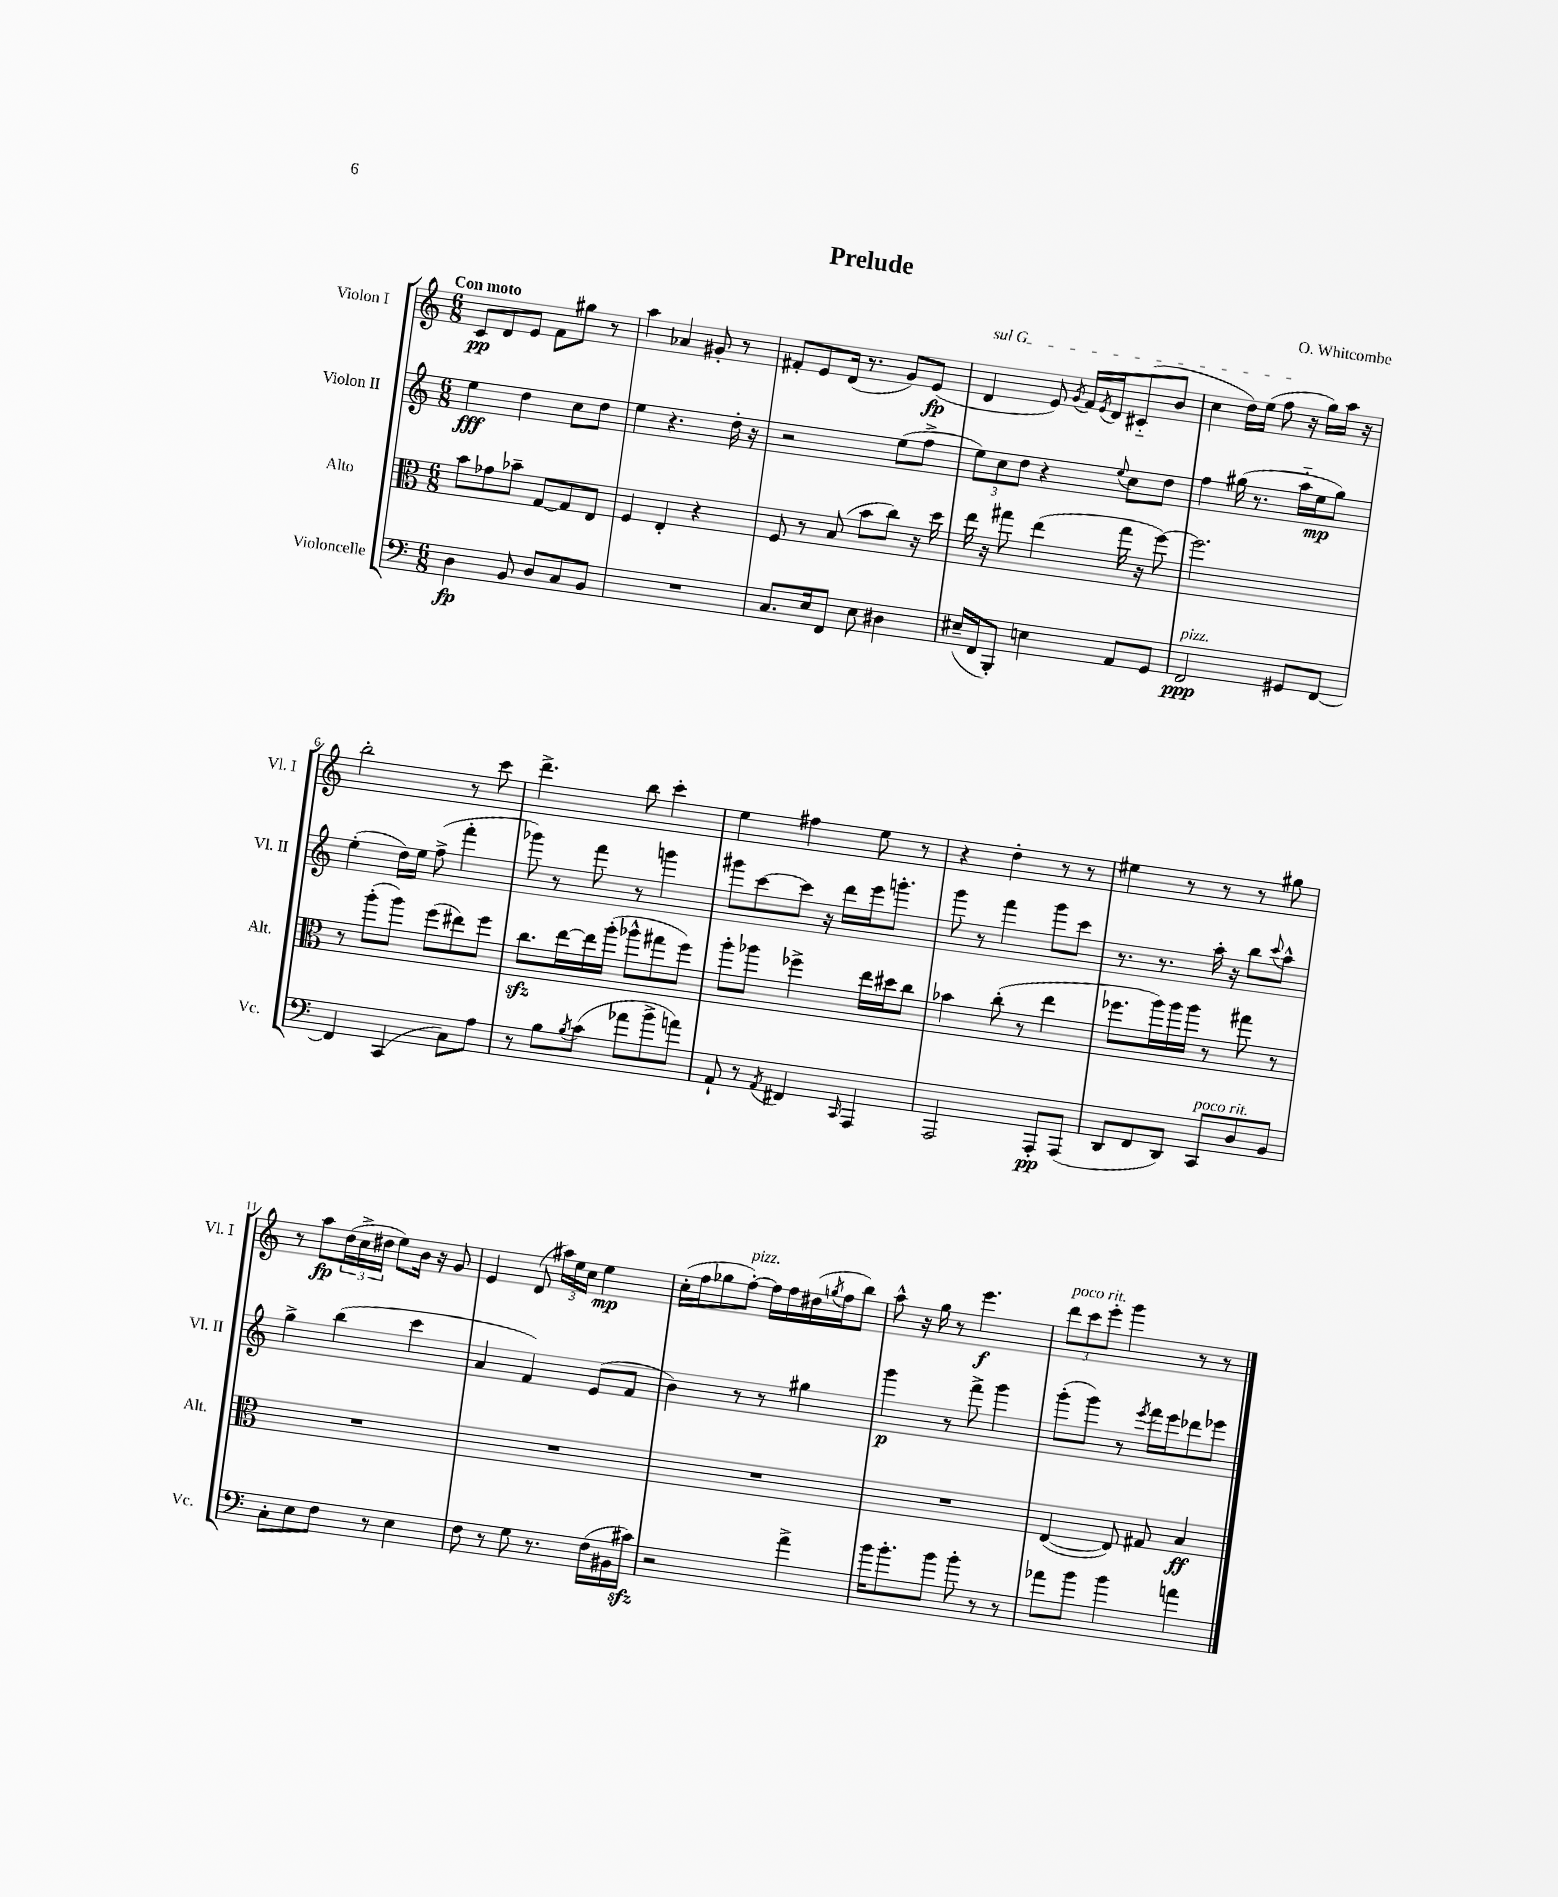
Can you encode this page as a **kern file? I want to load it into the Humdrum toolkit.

**kern	**kern	**kern	**kern
*staff4	*staff3	*staff2	*staff1
*clefF4	*clefC3	*clefG2	*clefG2
*k[]	*k[]	*k[]	*k[]
*M6/8	*M6/8	*M6/8	*M6/8
4D\	8b\L	4ee\	8c/L
.	8g-\	.	8d/
8BB/	8b-~\J	4dd\	8e/J
8D/L	[8G/L	.	8f\L
8C/	8G/]	8cc\L	8gg#\J
8BB/J	8E/J	8dd\J	8r
=	=	=	=
2.r	4F/	4ee\	4aa\
.	4E'/	4.r	4a-/
.	4r	.	8g#'/
.	.	16dd'\	8r
.	.	16r	.
=	=	=	=
8.C/L	8F/	2r	8f#'/L
.	8r	.	8e/
16E/k	.	.	.
8FF/J	(8B/	.	(16d/Jk
.	.	.	8.r
8E\	8b\L	.	.
4D#\	8cc\J)	(8ee\L	8g/L)
.	16r	8ff^\J	(8e/J
.	16dd\	.	.
=	=	=	=
(16E#~/LL	16ee\	12ee\L)	4d/
16FF/J	16r	.	.
.	.	12cc\	.
8BBB'/J)	8gg#\	.	.
.	.	12dd\J	.
4E\	(4ee\	4r	8e/)
.	.	.	8qg/
.	.	.	16f/LL
.	.	.	8qe/
.	.	.	16d/J
.	.	8qqee/	.
8AA/L	16gg#\	8cc\L	(8c#'~/
.	16r	.	.
8GG/J	[8ff\)	8dd\J	8b/J
=	=	=	=
2FF/	2.ff\]	4ff\	4cc\
.	.	(16gg#\	16dd\LL)
.	.	8.r	(16ee\JJ
.	.	.	8ff\
8GG#/L	.	16aa'~\LL	16r
.	.	16ee\J	16gg\LL)
[8FF/J	.	8gg#\J)	16aa\JJ
.	.	.	16r
=	=	=	=
4FF/]	8r	(4ee'\	2bb'\
.	(8aa'\L	.	.
(4CC/	8aa\J)	16dd\LL)	.
.	.	16ee\JJ	.
.	(8ff\L	(8ff^\	.
8C\L)	8ee#\)	4fff'\	8r
8A\J	8ff\J	.	8ccc\
=	=	=	=
8r	8.cc\L	8ggg-\)	4.ddd^\
8B\L	.	8r	.
.	[16ee\L	.	.
8qB/	.	.	.
(8c\J	16ee\]	8fff\	.
.	(16aa'\JJ	.	.
8a-\L	8aa-^^\L	8r	8bb\
8b^\	8gg#\	4ggg\	4ccc'\
8a\J)	8ff\J)	.	.
=	=	=	=
8AA`/	8aa'\L	8ggg#\L	4ee\
8r	8aa-\J	[8ccc\	.
8qAA/	.	.	.
4FF#/	4ff-^\	8ccc\]J	4ff#\
.	.	16r	.
.	.	16ddd\LL	.
16qqCC/	.	.	.
4AAA/	16ee\LL	16eee\J	8ee\
.	16dd#\J	8.ggg'\J	.
.	8cc\J	.	8r
=	=	=	=
2AAA/	4b-\	8ggg\	4r
.	.	8r	.
.	(8cc'\	4fff\	4dd'\
.	8r	.	.
8AAA'/L	4ee\	8ggg\L	8r
(8AAA/J	.	8ccc\J	8r
=	=	=	=
8DD/L	8.ff-\L	8.r	4ee#\
8FF/	.	.	.
.	16aa\L)	8.r	.
8DD/J)	16aa\	.	8r
.	16aa\JJ	.	.
8CC/L	8r	16aa'\	8r
.	.	16r	.
8D/	8gg#\	8bb\L	8r
.	.	8qqccc/	.
8BB/J	8r	8aa^^\J	8gg#\
=	=	=	=
8C'\L	2.r	4gg^\	8r
8E\	.	.	8aa\L
8F\J	.	(4bb\	(24dd\L
.	.	.	24cc^\
.	.	.	24dd#\JJ
8r	.	.	8ee\L)
4E\	.	4ccc\	16b\Jk
.	.	.	16r
.	.	.	8g/
=	=	=	=
8F\	2.r	4a/	4e/
8r	.	.	.
8G\	.	4f/)	(8d/
8.r	.	.	24aa#\LL)
.	.	.	24ee\
.	.	.	24cc\JJ
.	.	(8e/L	4ee\
(16F\LL	.	.	.
16BB#\	.	8f/J	.
16c#\JJ)	.	.	.
=	=	=	=
2r	2.r	4b\)	(16cc'\LL
.	.	.	16ff\J
.	.	.	8gg-\
.	.	8r	[8ff'\J)
.	.	8r	16ff\]LL
.	.	.	16ff\
4a^\	.	4gg#\	(16dd#\
.	.	.	8qgg/
.	.	.	16ff\J
.	.	.	8bb\J)
=	=	=	=
16b\LK	2.r	4ggg\	8aa^^\
8.b'\	.	.	.
.	.	.	16r
.	.	.	16gg\
8b\J	.	8r	8r
8b'\	.	8fff^\	4.eee\
8r	.	4ggg\	.
8r	.	.	.
=	=	=	=
8a-\L	([4E/	(8ggg'\L	12ddd\L
.	.	.	12ccc\
8b\J	.	8ggg\J)	.
.	.	.	12eee'\J
4b\	8E/])	8r	4ggg\
.	.	8qeee/	.
.	8G#/	16fff\LL	.
.	.	16eee\J	.
4a\	4B/	8ddd-\	8r
.	.	8eee-\J	8r
==	==	==	==
*-	*-	*-	*-
